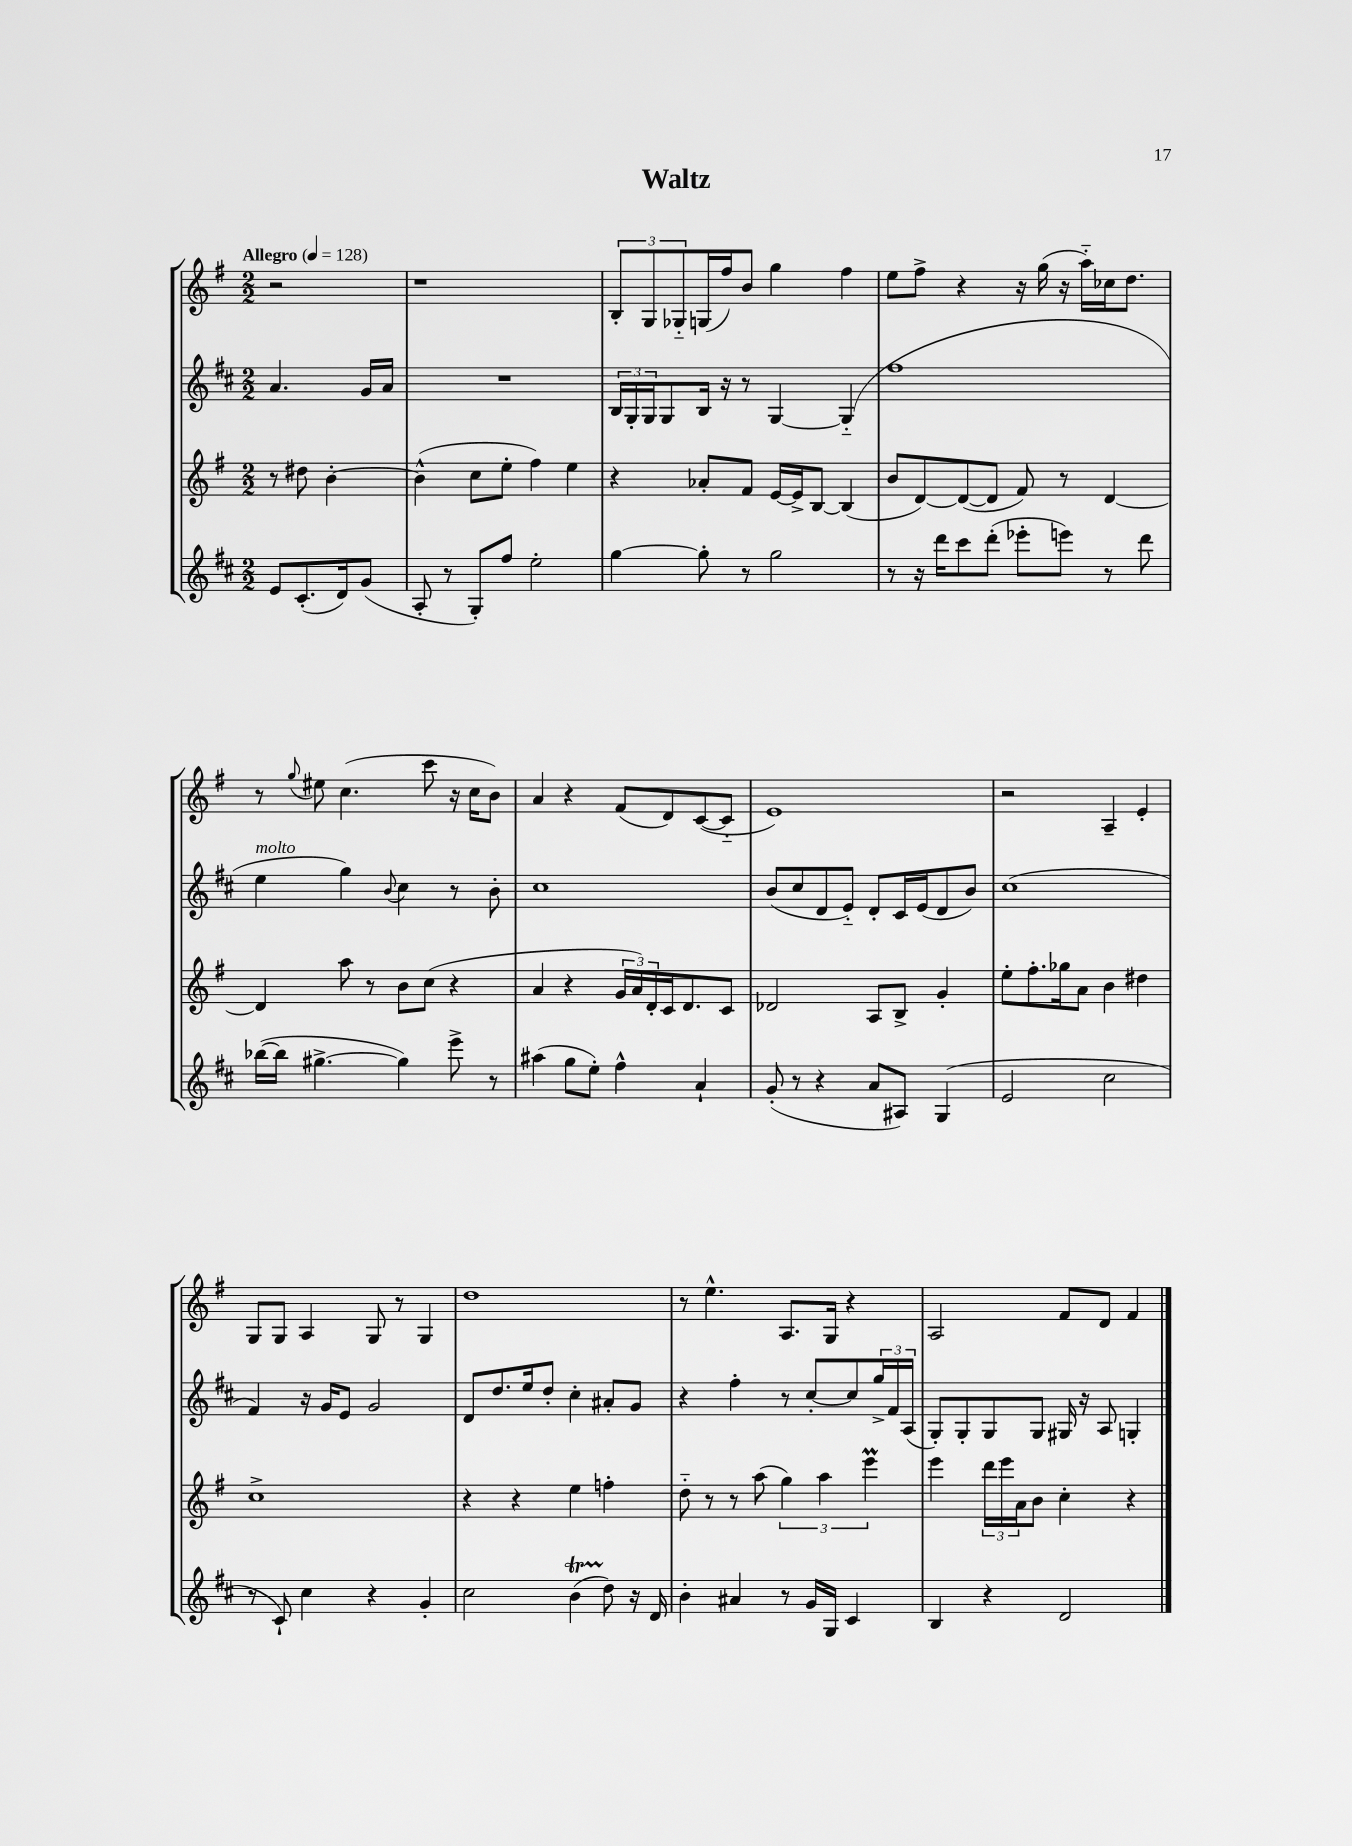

**kern	**kern	**kern	**kern
*staff4	*staff3	*staff2	*staff1
*clefG2	*clefG2	*clefG2	*clefG2
*k[f#c#]	*k[f#]	*k[f#c#]	*k[f#]
*M2/2	*M2/2	*M2/2	*M2/2
*MM128	*MM128	*MM128	*MM128
8e/L	8r	4.a/	2r
(8.c#'/	8dd#\	.	.
.	[4b'\	.	.
16d/k)	.	.	.
(8g/J	.	16g/LL	.
.	.	16a/JJ	.
=	=	=	=
8A'/	(4b^^\]	1r	1r
8r	.	.	.
8G'/L)	8cc\L	.	.
8ff#/J	8ee'\J	.	.
2ee'\	4ff#\)	.	.
.	4ee\	.	.
=	=	=	=
[4gg\	4r	24B/LL	12B'/L
.	.	24G'/	.
.	.	24G/J	12G/
.	.	8G/	.
.	.	.	12G-'~/
8gg'\]	8a-'/L	16B/Jk	(16G/L
.	.	16r	16ff#/J)
8r	8f#/J	8r	8b/J
2gg\	[16e/LL	[4G/	4gg\
.	16e^/]J	.	.
.	[8B/J	.	.
.	(4B/]	(4G'~/]	4ff#\
=	=	=	=
8r	8b/L	1ff#	8ee\L
16r	[8d/)	.	8ff#^\J
16ddd\LK	.	.	.
8ccc#\	(8d/_	.	4r
(8ddd'\J	8d/]J	.	.
8eee-'\L	8f#/)	.	16r
.	.	.	(16gg\
8eee\J)	8r	.	16r
.	.	.	16aa'~\LL)
8r	[4d/	.	16cc-\J
.	.	.	8.dd\J
8ddd\	.	.	.
=	=	=	=
([16bb-\LL	4d/]	4ee\	8r
16bb-\]JJ	.	.	.
.	.	.	8qqgg/
[4.gg#^\	.	.	8ee#\
.	8aa\	4gg\)	(4.cc\
.	8r	.	.
.	.	8qqb/	.
4gg#\])	8b\L	4cc#\	.
.	(8cc\J	.	8ccc\
8eee^\	4r	8r	16r
.	.	.	16cc\LK
8r	.	8b'\	8b\J)
=	=	=	=
(4aa#\	4a/	1cc#	4a/
8gg\L	4r	.	4r
8ee'\J)	.	.	.
4ff#^^\	24g/LL	.	(8f#/L
.	24a/)	.	.
.	24d'/	.	.
.	16c/J	.	8d/)
.	8.d/	.	.
4a`/	.	.	([8c/
.	8c/J	.	8c'~/]J
=	=	=	=
(8g'/	2d-/	(8b/L	1e)
8r	.	8cc#/	.
4r	.	8d/	.
.	.	8e'~/J)	.
8a/L	8A/L	8d'/L	.
8A#/J)	8B^/J	16c#/L	.
.	.	(16e/J	.
(4G/	4g'/	8d/	.
.	.	8b/J)	.
=	=	=	=
2e/	8ee'\L	(1cc#	2r
.	8.ff#'\	.	.
.	16gg-\k	.	.
.	8a\J	.	.
2cc#\	4b\	.	4A~/
.	4dd#\	.	4e'/
=	=	=	=
8r	1cc^	4f#/)	8G/L
8c#`/)	.	.	8G/J
4cc#\	.	16r	4A/
.	.	16g/LK	.
.	.	8e/J	.
4r	.	2g/	8G/
.	.	.	8r
4g'/	.	.	4G/
=	=	=	=
2cc#\	4r	8d/L	1dd
.	.	8.dd/	.
.	4r	.	.
.	.	16ee/k	.
.	.	8dd'/J	.
(4b\	4ee\	4cc#'\	.
8dd\)	4ff'\	8a#'/L	.
16r	.	8g/J	.
16d/	.	.	.
=	=	=	=
4b'\	8dd'~\	4r	8r
.	8r	.	4.ee^^\
4a#/	8r	4ff#'\	.
.	(8aa\	.	.
8r	6gg\)	8r	8.A/L
16g/LL	.	[8cc#'/L	.
.	6aa\	.	.
16G/JJ	.	.	16G/Jk
4c#/	.	8cc#/]	4r
.	6eee\	.	.
.	.	24gg^/L	.
.	.	24f#/	.
.	.	(24A/JJ	.
=	=	=	=
4B/	4eee\	8G'/L)	2A/
.	.	8G'/	.
4r	24ddd\LL	8G/	.
.	24eee\	.	.
.	24a\J	.	.
.	8b\J	8G/J	.
2d/	4cc'\	16G#/	8f#/L
.	.	16r	.
.	.	8A/	8d/J
.	4r	4G'/	4f#/
==	==	==	==
*-	*-	*-	*-
